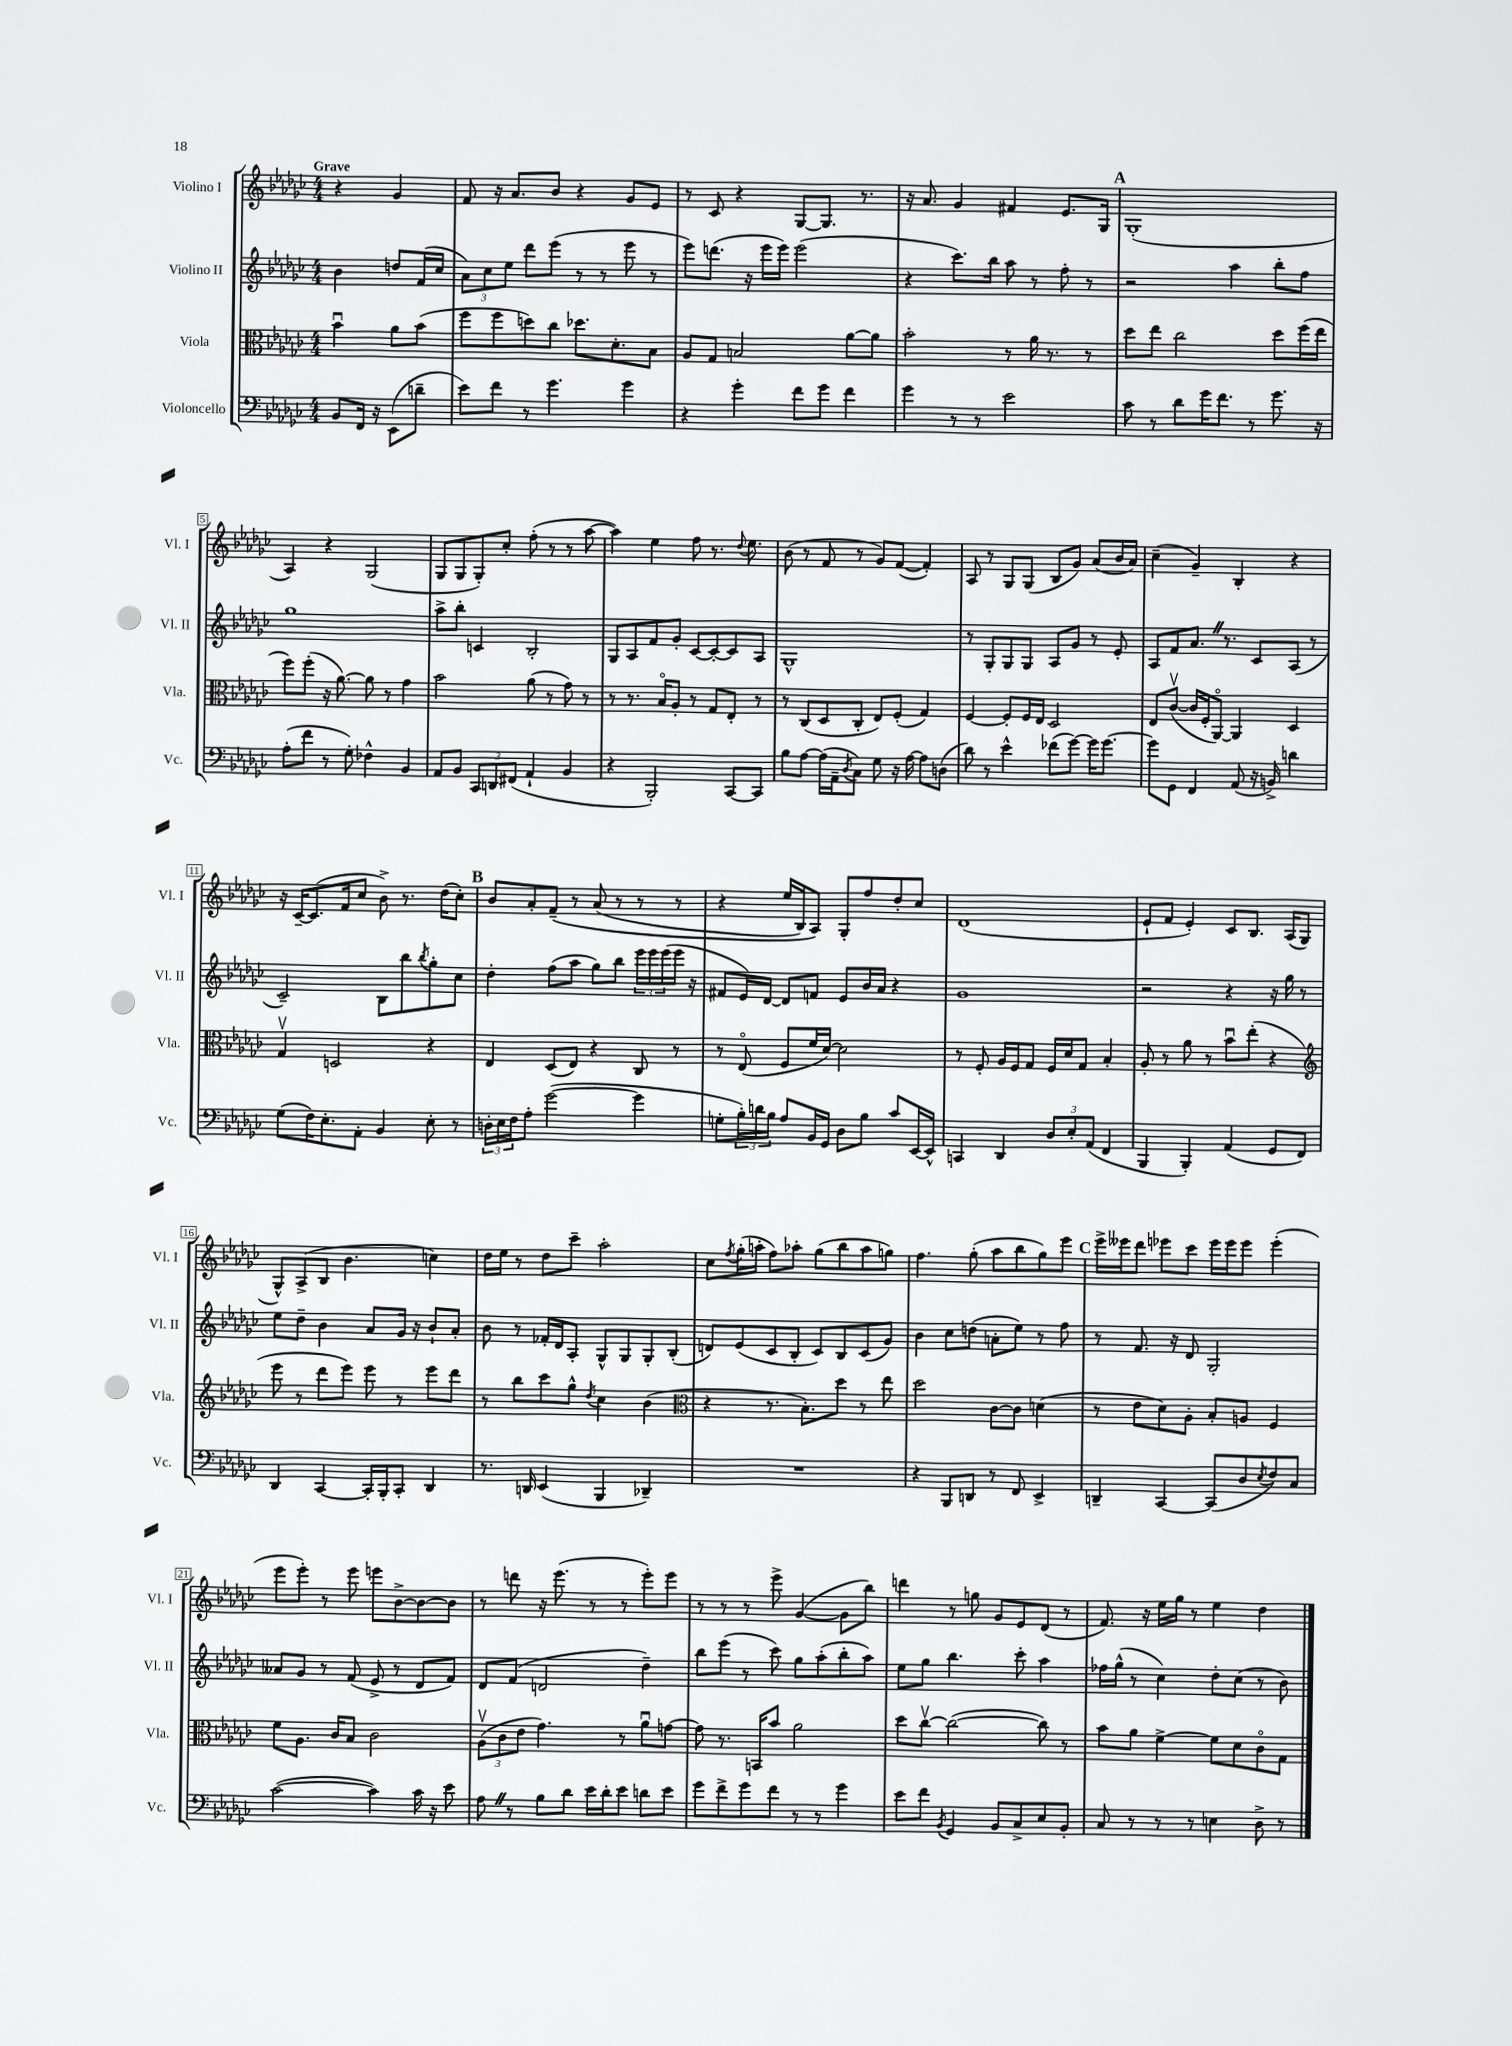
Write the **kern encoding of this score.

**kern	**kern	**kern	**kern
*staff4	*staff3	*staff2	*staff1
*clefF4	*clefC3	*clefG2	*clefG2
*k[b-e-a-d-g-c-]	*k[b-e-a-d-g-c-]	*k[b-e-a-d-g-c-]	*k[b-e-a-d-g-c-]
*M4/4	*M4/4	*M4/4	*M4/4
8BB-/L	4b-u\	4b-\	4r
16FF/Jk	.	.	.
16r	.	.	.
(8EE-\L	8a-\L	8dd/L	4g-/
8d~\J	(8b-\J	(16f/L	.
.	.	16cc-/JJ	.
=	=	=	=
8e-\L)	8ff\L	12a-\L)	8f/
.	.	12cc-\	.
8f\J	8ff\	.	16r
.	.	12ee-\J	.
.	.	.	8.a-/L
8r	8dd\)	8ddd-\L	.
4.g-\	8cc-\J	(8eee-\J	8b-/J
.	8.dd-\L	8r	4r
.	.	8r	.
.	8.d-'\	.	.
4g-\	.	8eee-\	8g-/L
.	8B-\J	8r	8e-/J
=	=	=	=
4r	8A-/L	8eee-\L)	8r
.	8G-/J	(8.ddd\J	8c-/
4g-'\	2B/	.	4r
.	.	16r	.
.	.	16eee-\LL	.
.	.	16eee-\JJ)	.
8f\L	.	(2eee-\	[8G-/L
8g-\J	.	.	8.G-/]J
4f\	[8a-\L	.	.
.	.	.	8.r
.	8a-\]J	.	.
=	=	=	=
4g-\	2b-'\	4r	16r
.	.	.	8.a-/
8r	.	8.ccc-\L)	4g-/
8r	.	.	.
.	.	16bb-\Jk	.
2e-\	8r	8aa-\	4f#/
.	16a-\	8r	.
.	8.r	.	.
.	.	8ff'\	8.e-/L
.	8r	8r	.
.	.	.	16G-/Jk
=	=	=	=
8c-\	8dd-\L	2r	(1G-'
8r	8ee-\J	.	.
8d-\L	2cc-\	.	.
16g-\K	.	.	.
8.f\J	.	.	.
.	.	4aa-\	.
8r	.	.	.
8.g-\	8dd-\L	8bb-'\L	.
.	(16ff\L	8ff\J	.
16r	16ee-\JJ	.	.
=	=	=	=
(8A-'\L	8ff\L)	1gg-	4A-/)
8f\J	(8ff'\J	.	.
8r	16r	.	4r
.	[8.a-\)	.	.
8G-'\)	.	.	.
4F-^^\	8a-\]	.	(2G-/
.	8r	.	.
4BB-/	4g-\	.	.
=	=	=	=
8AA-/L	2b-\	8aa-^\L	8G-/L
8BB-/J	.	8bb-'\J	8G-/
12CC-/L	.	4c/	8G-'/)
12DD/	.	.	.
.	.	.	8cc-'/J
(12FF#/J	.	.	.
4AA-`/	(8a-\	2B-'/	(8ff'\
.	8r	.	8r
4BB-/	8g-\)	.	8r
.	8r	.	[8aa-\
=	=	=	=
4r	8r	8G-/L	4aa-\])
.	8.r	8A-/	.
2BBB-'/)	.	8f/	4ee-\
.	16B-o/LK	.	.
.	8A-'/J	8g-'/J	.
.	8r	[8c-/L	8ff\
.	8G-/L	8c-'/_	8.r
[8CC-/L	8E-'/J	8c-/]	.
.	.	.	8qqdd-/
.	.	.	8.ee-\
8CC-/]J	8r	8A-/J	.
=	=	=	=
8B-\L	8r	1G-^^	(8b-\
[8A-\J	(8C-/L	.	8r
(16A-\]LL	8D-/	.	8f/
16AA-~\J	.	.	.
8qD-/	.	.	.
8C-\J)	8C-'/J	.	8r
8G-\	8E-/L)	.	8g-/L)
16r	(8F'/J	.	([8f/J
[16A-\	.	.	.
8A-\]L	4G-/)	.	4f'/])
(8D\J	.	.	.
=	=	=	=
8d-\)	[4F/	8r	8A-/
8r	.	8G-'/L	8r
4e-^^\	8F'/]L	8G-/	8G-/L
.	16F/L	8G-/J	(8G-/J
.	16E-/JJ	.	.
(8f-\L	2D-/	8A-/L	8B-/L
[8g-\J)	.	8g-/J	8g-/J)
16g-\]LK	.	8r	(8a-/L
[8.g-\J	.	.	.
.	.	8e-'/	16b-/L
.	.	.	16a-/JJ)
=	=	=	=
8g-\]L	8E-/L	8A-/L	(4cc-~\
8GG-\J	([8c-v/J	8f/	.
4FF/	16c-/]LL	8.a-/J	4g-~/)
.	16F'/J	.	.
.	[8AA-o/J)	.	.
.	.	8.r	.
(8AA-/	4AA-/]	.	4B-'/
16r	.	8c-/L	.
16BB^/)	.	.	.
4d\	4D-/	(8A-/J	4r
.	.	8r	.
=	=	=	=
(8G-\L	4G-v/	2c-~/)	16r
.	.	.	[16c-~/LK
16F\K)	.	.	(8.c-/]
8.E-'\	.	.	.
.	2D/	.	.
.	.	.	16f/k
8AA-'\J	.	.	8cc-/J
4BB-/	.	8B-\L	8b-^\)
.	.	8bb-\	8.r
.	.	8qbb-/	.
8E-'\	4r	8gg-'\	.
.	.	.	(16dd-\LK
8r	.	8cc-\J	8cc-'\J)
=	=	=	=
24D'\LL	4E-/	4dd-'\	8b-/L
24E-\	.	.	.
24F\J	.	.	.
8A-'\J	.	.	8a-'/
([2g-\	(8D-/L	(8ff\L	&(8f~/J
.	8E-/J)	8aa-\J	8r
.	4r	8gg-\L)	(8a-/
.	.	8bb-\J	8r
4g-\]	8C-/	24eee-\LL	8r
.	.	24eee-\	.
.	.	(24eee-\	.
.	8r	16eee-\JJ	8r
.	.	16r	.
=	=	=	=
8G'\L	8r	8f#/L	4r
24B-'\L)	(8E-o/	16e-/L)	.
24d\	.	.	.
.	.	[16d-/JJ	.
24B-\JJ	.	.	.
8A-/L	8F/L	8d-/]L	16ee-/LL
.	.	.	16B-/J)
16BB-/L	16f/L	8f/J	8A-/J&)
16GG-/JJ	[16d-/JJ)	.	.
8D-\L	2d-\]	8e-/L	8G-'/L
8B-\J	.	16b-/L	8ff/
.	.	16a-/JJ	.
8c-/L	.	4r	8dd-'/
[16EE-/L	.	.	8cc-/J
16EE-^^/]JJ	.	.	.
=	=	=	=
4CC/	8r	1g-	(1d-
.	8F'/	.	.
4DD-/	16A-/LL	.	.
.	16F/J	.	.
.	8G-/J	.	.
12D-/L	16F/LL	.	.
.	16d-/J	.	.
12E-'/	.	.	.
.	8G-/J	.	.
(12AA-/J	.	.	.
4FF/	4B-'/	.	.
=	=	=	=
4BBB-/	8A-'/	2r	8e-`/L
.	8r	.	8f/J
4BBB-'/)	8a-\	.	4e-'/)
.	8r	.	.
(4AA-/	8b-u\L	4r	8c-/L
.	(8ee-'\J	.	8.B-/J
8GG-/L	4r	16r	.
.	.	16gg-\	(16A-/LK
8FF/J)	.	8r	8G-/J
=	=	=	=
*	*clefG2	*	*
4DD-/	8eee-\	8ee-\L	8G-^^/L)
.	8r	8dd-~\J	(8A-^/
[4CC-/	8ddd-\L	4b-\	8B-/J
.	8eee-\J)	.	4.b-\
16CC-'/]LL	8eee-\	8a-/L	.
16BBB-'/J	.	.	.
8CC-'/J	8r	16g-/Jk	.
.	.	16r	.
4DD-/	8eee-\L	8b-`/L	4cc\)
.	8ddd-\J	8a-'/J	.
=	=	=	=
8.r	8r	8b-\	16dd-\LL
.	.	.	16ee-\JJ
.	8bb-\L	8r	8r
16DD/	.	.	.
(4EE-/	8ccc-\	16f-'/LL	8dd-\L
.	.	16d-/J	.
.	8gg-^^\J	8A-'/J	8ccc-~\J
.	8qdd-/	.	.
4BBB-/	4cc-\	8G-^^/L	2aa-'\
.	.	8G-/	.
4DD-~/)	(4b-\	8G-'/	.
.	.	(8B-'/J	.
=	=	=	=
*	*clefC3	*	*
1r	4r	8d/L)	8cc-\L
.	.	.	8qff/
.	.	(8e-/	(16gg-'\L
.	.	.	16aa'\JJ
.	8.r	8c-/	8ff\L)
.	.	8B-'/J	8aa-'\J
.	8.B-'\L)	.	.
.	.	8c-/L)	(8gg-\L
.	8dd-\J	8B-/	8bb-\
.	8r	(8c-/	8aa-\
.	8ee-\	8g-/J)	8gg\J)
=	=	=	=
4r	2dd-\	4b-\	4.ff\
8BBB-/L	.	8cc-\L	.
8DD/J	.	(8dd\J	(8gg-'\
8r	[8c-\L	8a'\L	8aa-\L
8FF/	8c-\]J	8ee-\J)	8bb-\
4EE-^/	(4d\	8r	8gg-\)
.	.	8ff\	8eee-\J
=	=	=	=
4DD~/	8r	8r	16eee-^\LL
.	.	.	16eee--\J
.	8e-\L	8.f/	8ddd-\J
[4CC-/	8d-\)	.	8eee-\L
.	.	16r	.
.	8A-'\J	8d-/	8ccc-\J
(8CC-/]L	8B-'/L	2G-'/	16eee-\LL
.	.	.	16eee-\J
8D-/	8A/J	.	8eee-\J
8qE-/	.	.	.
8F/)	4F/	.	(4eee-'\
8C-/J	.	.	.
=	=	=	=
([2c-\	8f\L	8a--/L	8eee-\L
.	8.A-\J	8g-/J	8eee-'\J)
.	.	8r	8r
.	16c-/LK	.	.
.	8B-/J	(8f/	8eee-\
4c-\])	2c-\	8e-^/	8eee\L
.	.	8r	[8b-^\
16c-\	.	8d-/L	8b-\_
16r	.	.	.
8e-\	.	8f/J)	8b-\]J
=	=	=	=
8A-\	(12A-v\L	8d-/L	8r
.	12c-\	.	.
8r	.	(8f/J	8ddd\
.	12e-\J	.	.
8B-\L	4.g-\)	2d/	16r
.	.	.	(8.eee-\
8d-\J	.	.	.
16e-\LL	.	.	8r
16d-'\J	.	.	.
8e-\J	8r	.	8r
8d\L	8a-u\L	4dd-~\)	8eee-'\L)
8e-\J	[8g\J	.	8eee-\J
=	=	=	=
8g-\L	8g\]	8bb-\L	8r
8f^\	8.r	(8eee-\J	8r
8g-\	.	8r	8r
.	16BB/LK	.	.
8f\J	8b-/J	8ccc-\)	8eee-^\
8r	2a-\	8gg-\L	([4g-/
8r	.	(8aa-'\	.
4g-\	.	8bb-'\	8g-\]L
.	.	8aa-\J)	8bb-\J)
=	=	=	=
8e-\L	8dd-\L	8ee-\L	4ddd\
8f\J	[8cc-v\J	8gg-\J	.
8qBB-/	.	.	.
4GG-/	(2cc-\_	4.bb-\	8r
.	.	.	8gg\
8BB-/L	.	.	8g-/L
8C-^/	.	8ccc-'\	8e-/
8E-/	8cc-\])	4aa-\	(8d-/J
8BB-'/J	8r	.	8r
=	=	=	=
8C-/	8b-\L	16ff-\LL	8.f/)
.	.	(16gg-^^\JJ	.
8r	8a-\J	8r	.
.	.	.	16r
8r	[4f^\	4cc-\)	16ee-\LL
.	.	.	16gg-\JJ
8r	.	.	8r
4E\	8f\]L	8dd-'\L	4ee-\
.	8d-\	(8cc-\J	.
8D-^\	8c-o\	8r	4dd-\
8r	8G-\J	8b-\)	.
==	==	==	==
*-	*-	*-	*-
